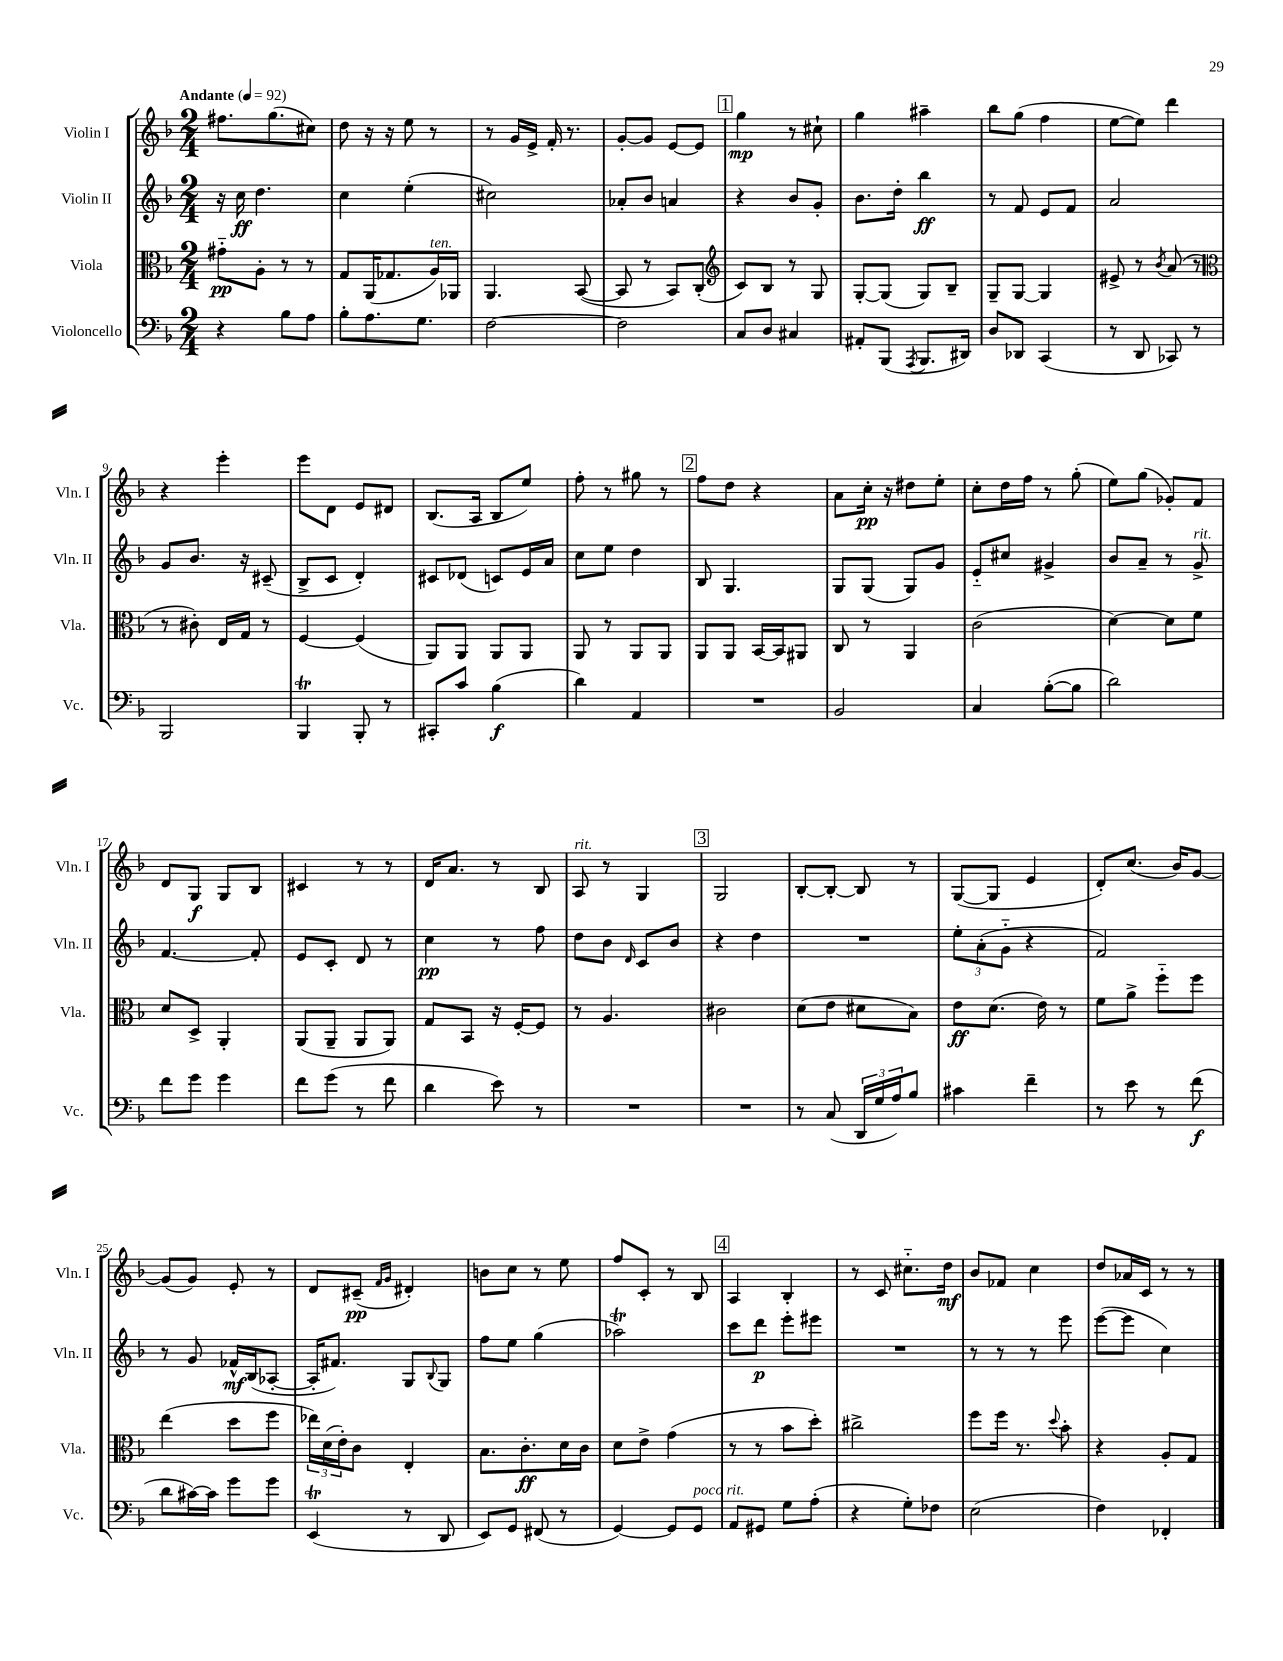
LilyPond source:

<<
\new StaffGroup <<
\new Staff = "s0" \with { instrumentName = "Violin I" shortInstrumentName = "Vln. I" } {
    \clef treble \key f \major \numericTimeSignature \time 2/4 \tempo "Andante" 4 = 92
    fis''8. g''8.( cis''8) |
    d''8 r16 r16 e''8 r8 |
    r8 g'16 e'16-> f'16-. r8. |
    g'8~-. g'8 e'8~ e'8 |
    \mark \markup { \box "1" } g''4\mp r8 cis''8-! |
    g''4 ais''4-- |
    bes''8 g''8( f''4 |
    e''8~ e''8) d'''4 |
    r4 e'''4-. |
    e'''8 d'8 e'8 dis'8 |
    bes8.( a16 bes8 e''8) |
    f''8-. r8 gis''8 r8 |
    \mark \markup { \box "2" } f''8 d''8 r4 |
    a'8 c''16-.\pp r16 dis''8 e''8-. |
    c''8-. d''16 f''16 r8 g''8-.( |
    e''8) g''8( ges'8-.) f'8 |
    d'8 g8\f g8 bes8 |
    cis'4 r8 r8 |
    d'16 a'8. r8 bes8 |
    a8^\markup { \italic "rit." } r8 g4 |
    \mark \markup { \box "3" } g2 |
    bes8~-. bes8~-. bes8 r8 |
    g8~( g8 e'4 |
    d'8-.) c''8.( bes'16) g'8~ |
    g'8( g'8) e'8-. r8 |
    d'8 cis'8--\pp( \grace { f'16 g'16 } dis'4-.) |
    b'8 c''8 r8 e''8 |
    f''8 c'8-. r8 bes8 |
    \mark \markup { \box "4" } a4 bes4-. |
    r8 c'8 cis''8.-_ d''16\mf |
    bes'8 fes'8 c''4 |
    d''8 aes'16 c'16 r8 r8 \bar "|." |
}
\new Staff = "s1" \with { instrumentName = "Violin II" shortInstrumentName = "Vln. II" } {
    \clef treble \key f \major \numericTimeSignature \time 2/4
    r16 c''16\ff d''4. |
    c''4 e''4-.( |
    cis''2) |
    aes'8-. bes'8 a'4 |
    \mark \markup { \box "1" } r4 bes'8 g'8-. |
    bes'8. d''16-. bes''4\ff |
    r8 f'8 e'8 f'8 |
    a'2 |
    g'8 bes'8. r16 cis'8--( |
    bes8-> c'8 d'4-.) |
    cis'8 des'8( c'8) e'16 a'16 |
    c''8 e''8 d''4 |
    \mark \markup { \box "2" } bes8 g4. |
    g8 g8( g8) g'8 |
    e'8-_ cis''8 gis'4-> |
    bes'8 a'8-- r8 g'8->^\markup { \italic "rit." } |
    f'4.~ f'8-. |
    e'8 c'8-. d'8 r8 |
    c''4\pp r8 f''8 |
    d''8 bes'8 \grace { d'16 } c'8 bes'8 |
    \mark \markup { \box "3" } r4 d''4 |
    R2 |
    \tuplet 3/2 { e''8-. a'8-.( g'8-_ } r4 |
    f'2) |
    r8 g'8 fes'16-^\mf bes16( aes8~-. |
    aes16-. fis'8.) g8 \appoggiatura { bes8 } g8 |
    f''8 e''8 g''4( |
    aes''2\trill) |
    \mark \markup { \box "4" } c'''8 d'''8\p e'''8-. eis'''8 |
    R2 |
    r8 r8 r8 e'''8 |
    e'''8~( e'''8 c''4) \bar "|." |
}
\new Staff = "s2" \with { instrumentName = "Viola" shortInstrumentName = "Vla." } {
    \clef alto \key f \major \numericTimeSignature \time 2/4
    gis'8-_\pp a8-. r8 r8 |
    g8 a,16( ges8. a16^\markup { \italic "ten." }) aes,16 |
    a,4. bes,8~( |
    bes,8 r8 bes,8) c8-.( |
    \mark \markup { \box "1" } \clef treble c'8) bes8 r8 g8 |
    g8~-. g8( g8) bes8-- |
    g8-- g8~ g4 |
    eis'8-> r8 \acciaccatura { bes'8 } a'8( r8 |
    \clef alto r8 cis'8-.) e16 g16 r8 |
    f4~ f4( |
    a,8) a,8 a,8 a,8 |
    a,8 r8 a,8 a,8 |
    \mark \markup { \box "2" } a,8 a,8 bes,16~ bes,16 ais,8 |
    c8 r8 a,4 |
    c'2( |
    d'4~) d'8 f'8 |
    d'8 d8-> a,4-. |
    a,8( a,8-- a,8 a,8) |
    g8 bes,8 r16 f16~-. f8 |
    r8 a4. |
    \mark \markup { \box "3" } cis'2 |
    d'8( e'8 dis'8 bes8) |
    e'8\ff d'8.( e'16) r8 |
    f'8 a'8-> f''8-_ f''8 |
    e''4( d''8 f''8 |
    \tuplet 3/2 { ees''16) d'16( e'16-.) } c'8 e4-. |
    bes8. c'8.-.\ff d'16 c'16 |
    d'8 e'8-> g'4( |
    \mark \markup { \box "4" } r8 r8 bes'8 d''8-.) |
    cis''2-> |
    f''8 f''16 r8. \appoggiatura { d''8 } bes'8-. |
    r4 a8-. g8 \bar "|." |
}
\new Staff = "s3" \with { instrumentName = "Violoncello" shortInstrumentName = "Vc." } {
    \clef bass \key f \major \numericTimeSignature \time 2/4
    r4 bes8 a8 |
    bes8-. a8. g8. |
    f2~ |
    f2 |
    \mark \markup { \box "1" } c8 d8 cis4 |
    ais,8-. bes,,8( \acciaccatura { a,,8 } bes,,8. dis,16) |
    d8 des,8 c,4( |
    r8 d,8 ces,8) r8 |
    bes,,2 |
    bes,,4\trill bes,,8-. r8 |
    cis,8-. c'8 bes4\f( |
    d'4) a,4 |
    \mark \markup { \box "2" } R2 |
    bes,2 |
    c4 bes8~-.( bes8 |
    d'2) |
    f'8 g'8 g'4 |
    f'8 g'8( r8 f'8 |
    d'4 e'8) r8 |
    R2 |
    \mark \markup { \box "3" } R2 |
    r8 c8( \tuplet 3/2 { d,16 g16 a16) } bes8 |
    cis'4 f'4-- |
    r8 e'8 r8 f'8\f( |
    d'8 cis'16~) cis'16 g'8 g'8 |
    e,4\trill( r8 d,8 |
    e,8) g,8 fis,8( r8 |
    g,4~) g,8 g,8^\markup { \italic "poco rit." } |
    \mark \markup { \box "4" } a,8 gis,8 g8 a8-.( |
    r4 g8-.) fes8 |
    e2( |
    f4) fes,4-. \bar "|." |
}
>>
>>
